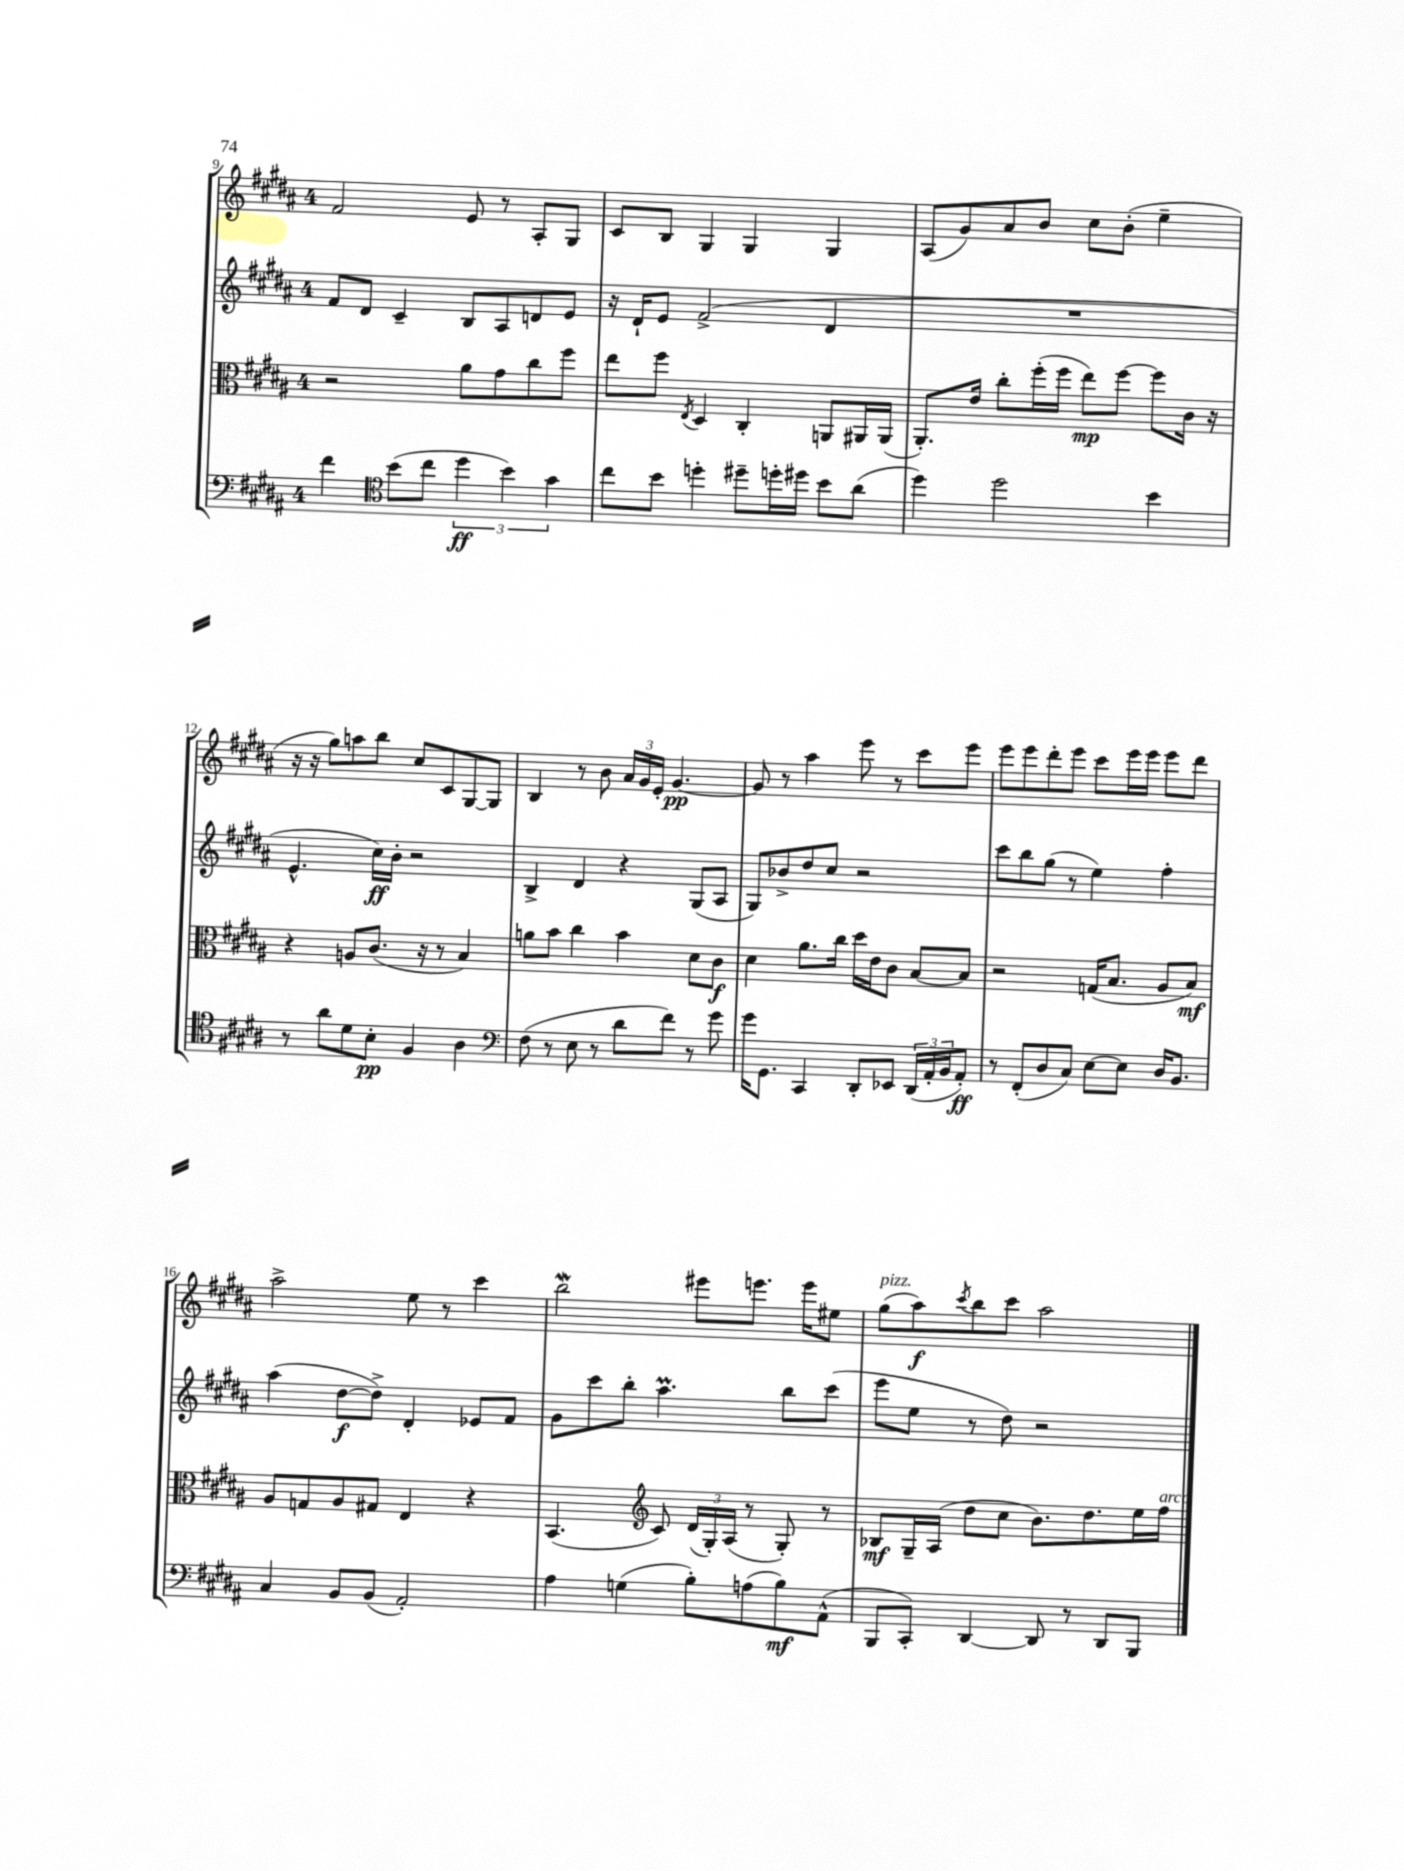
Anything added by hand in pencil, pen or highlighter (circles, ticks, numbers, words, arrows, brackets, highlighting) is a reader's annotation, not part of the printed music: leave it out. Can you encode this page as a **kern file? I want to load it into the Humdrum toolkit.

**kern	**kern	**kern	**kern
*staff4	*staff3	*staff2	*staff1
*clefF4	*clefC3	*clefG2	*clefG2
*k[f#c#g#d#a#]	*k[f#c#g#d#a#]	*k[f#c#g#d#a#]	*k[f#c#g#d#a#]
*M4/4	*M4/4	*M4/4	*M4/4
4f#	2r	8f#	2f#
.	.	8d#	.
*clefC4	*	*	*
(8b	.	4c#~	.
8cc#	.	.	.
6dd#	8a#	8B	8e
.	8g#	8A#	8r
6b)	.	.	.
.	8cc#	8d	8A#'
6g#	.	.	.
.	8ff#	8e	8G#
=	=	=	=
8cc#	8ee	16r	8c#
.	.	16d#`	.
8b	8ff#	8e	8B
.	8qE	.	.
4dd'	4D#	(2f#^	4G#
8dd#~	4C#'	.	4G#
16dd'	.	.	.
16dd#	.	.	.
8b	8AA	4d#	4G#
(8a#	16AA#	.	.
.	(16AA#	.	.
=	=	=	=
4dd#)	8.AA#')	1r	(8A#
.	.	.	8g#)
.	16e	.	.
2dd#	8cc#'	.	8a#
.	(16ff#'	.	8b
.	16ff#	.	.
.	8ee)	.	8cc#
.	[8ff#	.	(8b'
4b	8ff#]	.	4ee~
.	16c#	.	.
.	16r	.	.
=	=	=	=
8r	4r	4.e^^	16r
.	.	.	16r
8a#	.	.	8gg#)
8d#	8A	.	8aa
8B'	(8.c#	16cc#)	8bb
.	.	16b'	.
4F#	.	2r	8cc#
.	16r	.	.
.	8r	.	8c#
4A#	4B)	.	[8G#
.	.	.	8G#]
=	=	=	=
*clefF4	*	*	*
(8F#	8a	4B^	4B
8r	8b	.	.
8E	4cc#	4d#	8r
8r	.	.	8b
8d#	4b	4r	24a#
.	.	.	24g#
.	.	.	24e'
8f#)	.	.	[4.g#
8r	8d#	(8G#	.
8g#	8c#	8A#	.
=	=	=	=
16g#	4d#	8G#)	8g#]
8.GG#	.	.	.
.	.	8b-^	8r
4CC#	8.a#	8dd#	4aa#
.	.	8cc#	.
.	16cc#	.	.
8DD#'	16dd#	2r	8eee
.	16e	.	.
8EE-	8c#	.	8r
(24DD#	[8B	.	8ccc#
24AA#'	.	.	.
24BB	.	.	.
8AA#')	8B]	.	8eee
=	=	=	=
8r	2r	8ccc#	8eee
(8FF#'	.	8bb	8eee
8D#	.	(8gg#	8ddd#'
8C#)	.	8r	8eee
[8E	(16G	4ee)	8ccc#
.	8.B	.	.
8E]	.	.	16eee
.	.	.	16eee
16D#	8A#	4ff#'	8eee
8.BB	.	.	.
.	8B)	.	8ddd#
=	=	=	=
4C#	8A#	(4aa#	2aa#^
.	8G	.	.
8BB	8A#	[8dd#	.
(8BB	8G#	8dd#^])	.
2AA#')	4E	4d#'	8ee
.	.	.	8r
.	4r	8e-	4ccc#
.	.	8f#	.
=	=	=	=
4A#	(4.BB	8g#	2bb
.	.	8ccc#	.
(4G	.	8bb'	.
*	*clefG2	*	*
.	8c#)	4.aa#	.
8B')	(24d#	.	8eee#
.	24G#')	.	.
.	(24A#	.	.
(8A	8r	.	8.eee
8B)	8G#')	8bb	.
.	.	.	16eee
(8AA#^^	8r	(8ccc#	8ee#
=	=	=	=
8BBB	8B-	8eee	(8gg#
8CC#')	16G#~	8ee	8aa#)
.	(16A#	.	.
.	.	.	8qccc#
[4DD#	8dd#	8r	8bb
.	8cc#	8dd#)	8ccc#
8DD#]	8.b)	2r	2aa#
8r	.	.	.
.	8.dd#	.	.
8DD#	.	.	.
8BBB	16ee	.	.
.	16ff#	.	.
==	==	==	==
*-	*-	*-	*-
